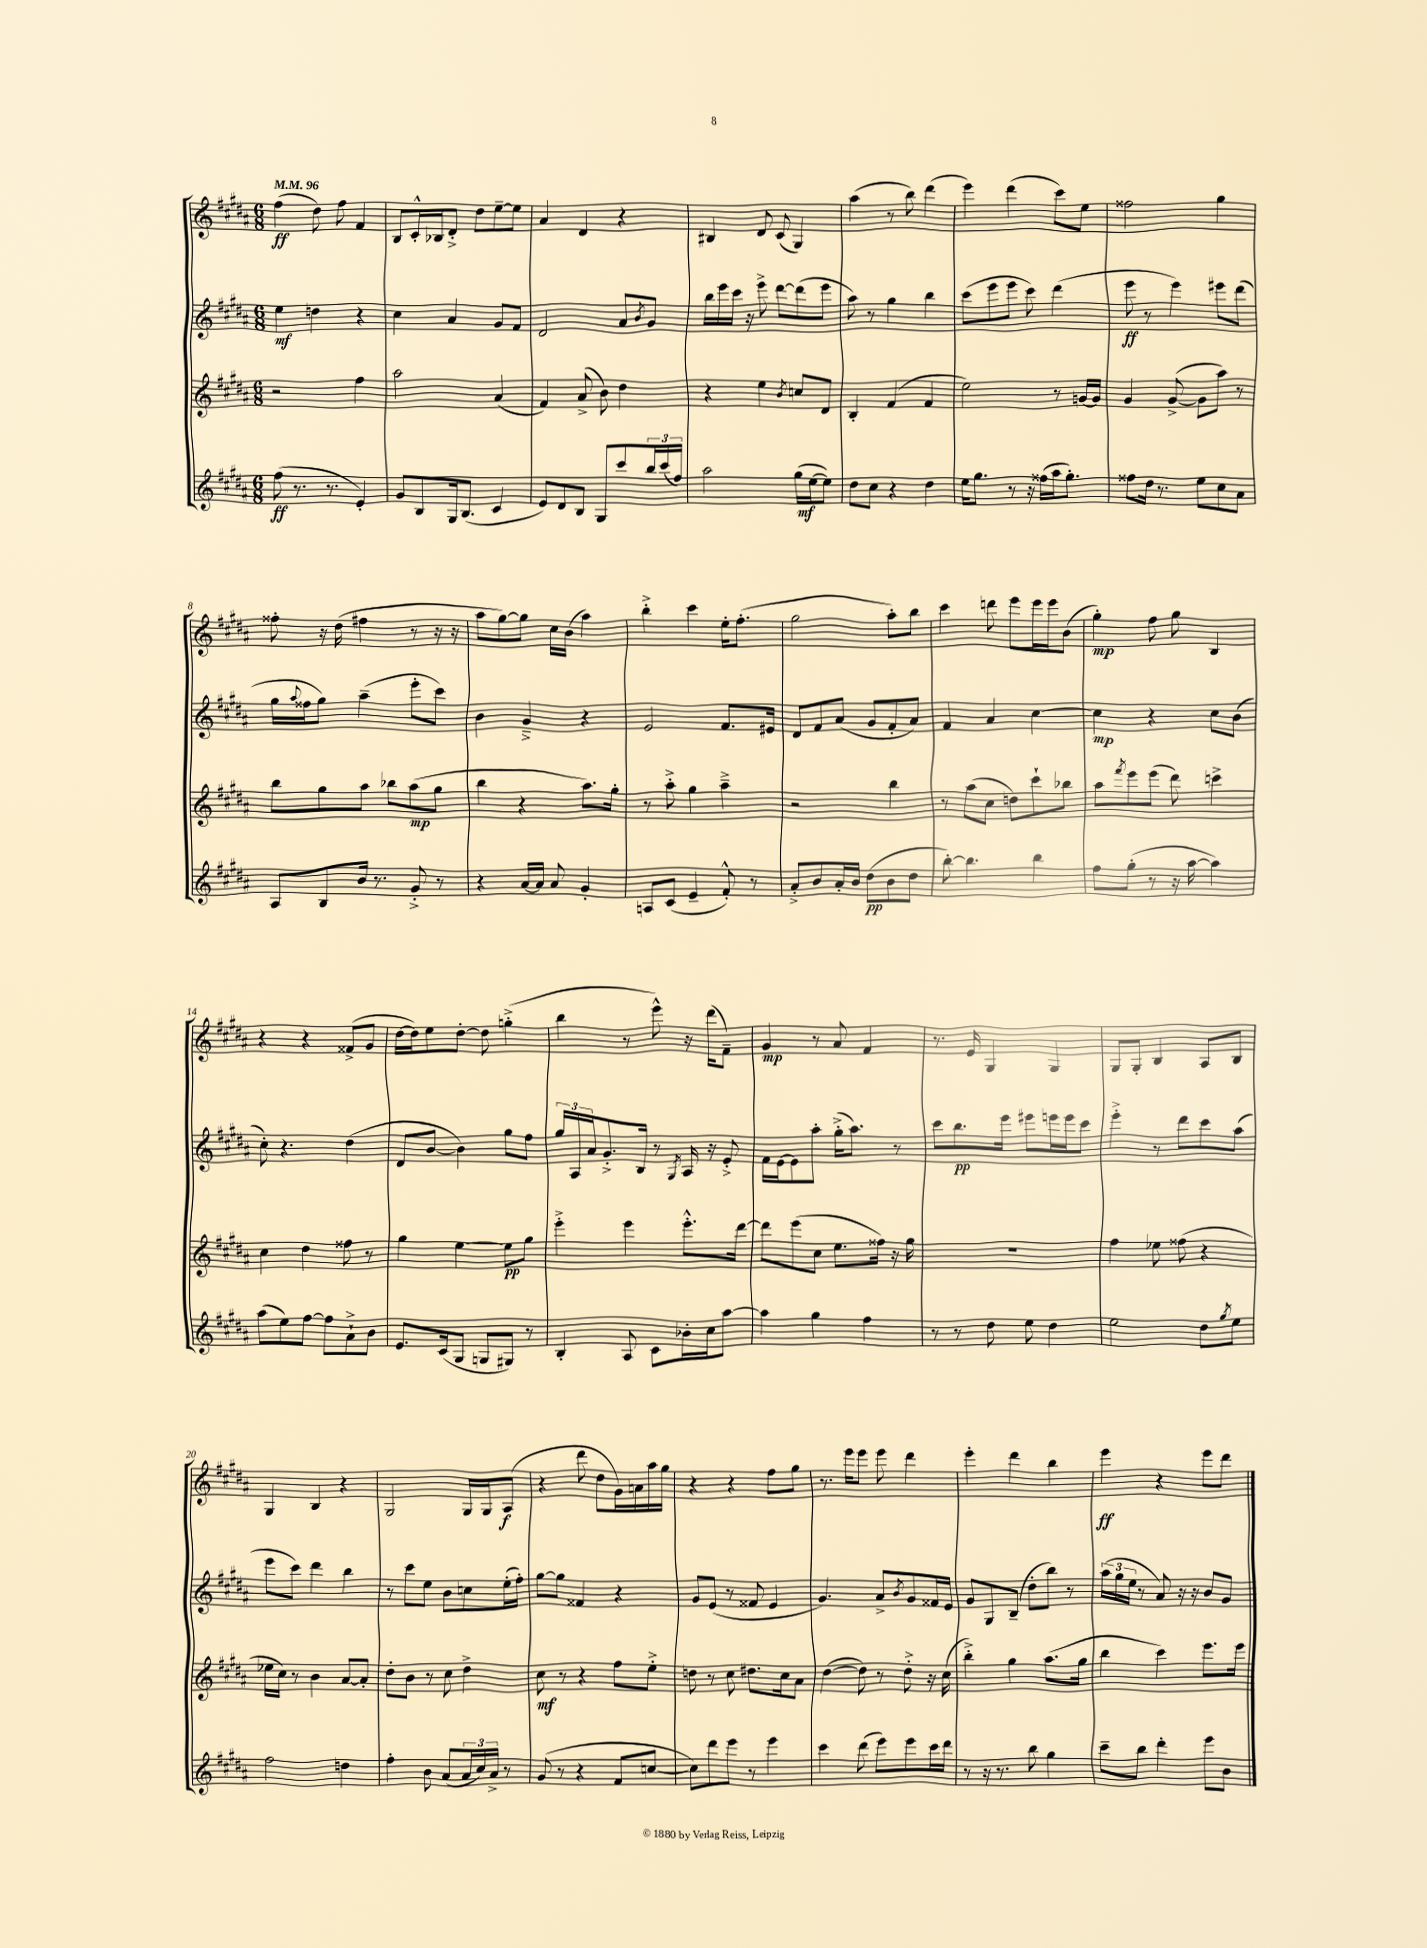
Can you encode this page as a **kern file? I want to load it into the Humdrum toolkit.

**kern	**dynam	**kern	**dynam	**kern	**dynam	**kern	**dynam
*part4	*part4	*part3	*part3	*part2	*part2	*part1	*part1
*staff4	*staff4	*staff3	*staff3	*staff2	*staff2	*staff1	*staff1
*clefG2	*	*clefG2	*	*clefG2	*	*clefG2	*
*k[f#c#g#d#a#]	*	*k[f#c#g#d#a#]	*	*k[f#c#g#d#a#]	*	*k[f#c#g#d#a#]	*
*M6/8	*	*M6/8	*	*M6/8	*	*M6/8	*
*MM96	*	*MM96	*	*MM96	*	*MM96	*
=1	=1	=1	=1	=1	=1	=1	=1
(8ff#\	ff	2r	.	4ee\	mf	(4ff#\	ff
8.r	.	.	.	.	.	.	.
.	.	.	.	4ddn\	.	8dd#\)	.
8.r	.	.	.	.	.	.	.
.	.	.	.	.	.	8ff#\	.
4e'/)	.	4ff#\	.	4r	.	4f#/	.
=2	=2	=2	=2	=2	=2	=2	=2
8g#/L	.	2aa#\	.	4cc#\	.	8B/L	.
8B/	.	.	.	.	.	16c#'^^/L	.
.	.	.	.	.	.	16B-X/J	.
16G#/k	.	.	.	4a#/	.	8d#'^/J	.
(8.B/J	.	.	.	.	.	.	.
.	.	.	.	.	.	8dd#\L	.
4c#/	.	(4a#/	.	8g#/L	.	[8ee~\	.
.	.	.	.	8f#/J	.	8ee\J]	.
=3	=3	=3	=3	=3	=3	=3	=3
8e/L)	.	4f#/)	.	2d#/	.	4a#/	.
8d#/	.	.	.	.	.	.	.
8B/J	.	(8a#^/	.	.	.	4d#/	.
8G#/L	.	8b\)	.	.	.	.	.
8ccc#/	.	4dd#\	.	8a#/L	.	4r	.
.	.	.	.	8qb/	.	.	.
24bb/L	.	.	.	8g#/J	.	.	.
(24ccc#/	.	.	.	.	.	.	.
24ff#/JJ)	.	.	.	.	.	.	.
=4	=4	=4	=4	=4	=4	=4	=4
2aa#\	.	4r	.	16bb\LL	.	4B#X/	.
.	.	.	.	16eee\	.	.	.
.	.	.	.	16ccc#\JJ	.	.	.
.	.	.	.	16r	.	.	.
.	.	4ee\	.	8eee^\	.	8d#/	.
.	.	.	.	[8ddd#\L	.	(8c#/	.
.	.	8qb/	.	.	.	.	.
(16gg#\LL	mf	8ccn/L	.	(8ddd#\]	.	4G#/)	.
[16ee\J	.	.	.	.	.	.	.
8ee\J])	.	8d#/J	.	8eee\J	.	.	.
=5	=5	=5	=5	=5	=5	=5	=5
8dd#\L	.	4B'/	.	8aa#\)	.	(4aa#\	.
8cc#\J	.	.	.	8r	.	.	.
4r	.	(4f#/	.	4gg#\	.	8r	.
.	.	.	.	.	.	8bb\)	.
4dd#\	.	4f#/	.	4bb\	.	(4ddd#\	.
=6	=6	=6	=6	=6	=6	=6	=6
16ee\KL	.	2ee\)	.	(8ccc#\L	.	4eee\)	.
8.gg#\J	.	.	.	.	.	.	.
.	.	.	.	8eee\	.	.	.
8r	.	.	.	8eee\J	.	(4ddd#\	.
16r	.	.	.	8ccc#\)	.	.	.
(16ff##X\LL	.	.	.	.	.	.	.
16aa#\J	.	8r	.	(4ddd#\	.	8ccc#\L)	.
8.gg#'\J)	.	.	.	.	.	.	.
.	.	[16gn/LL	.	.	.	8ee\J	.
.	.	16g/JJ]	.	.	.	.	.
=7	=7	=7	=7	=7	=7	=7	=7
8ff##X\L	.	4g#/	.	8eee\	ff	2ff##X\	.
16dd#\Jk	.	.	.	8r	.	.	.
8.r	.	.	.	.	.	.	.
.	.	([8g#^/	.	4eee\)	.	.	.
8ee\L	.	8g#\L]	.	.	.	.	.
8cc#\	.	8aa#\J)	.	8eee#X\L	.	4gg#\	.
8a#\J	.	8r	.	(8ddd#\J	.	.	.
!!LO:LB:g=z
=8	=8	=8	=8	=8	=8	=8	=8
8A#/L	.	8bb\L	.	16gg#\LL	.	8ff##X'\	.
.	.	.	.	8qqaa#/	.	.	.
.	.	.	.	16ff##X\J	.	.	.
8B/	.	8gg#\	.	8gg#\J)	.	16r	.
.	.	.	.	.	.	(16dd#\	.
16b/Jk	.	8aa#\J	.	(4aa#~\	.	4ff#X\	.
8.r	.	.	.	.	.	.	.
.	.	8bb-X\L	.	.	.	.	.
8g#'^/	.	(8aa#\	mp	8eee'\L	.	8r	.
8r	.	8gg#\J	.	8ccc#\J)	.	16r	.
.	.	.	.	.	.	16r	.
=9	=9	=9	=9	=9	=9	=9	=9
4r	.	4bb\	.	4b\	.	8aa#\L	.
.	.	.	.	.	.	[8gg#\)	.
[16a#/LL	.	4r	.	4g#~^/	.	8gg#\J]	.
16a#/JJ]	.	.	.	.	.	.	.
8a#/	.	.	.	.	.	16cc#\LL	.
.	.	.	.	.	.	(16b\JJ	.
4g#'/	.	8.aa#\L)	.	4r	.	4aa#\)	.
.	.	16gg#'\Jk	.	.	.	.	.
=10	=10	=10	=10	=10	=10	=10	=10
8An/L	.	8r	.	2e/	.	4bb'^\	.
(8c#/J	.	8aa#'^\	.	.	.	.	.
4e~/	.	4gg#\	.	.	.	4ccc#\	.
8f#'^^/)	.	4aa#~^\	.	8.f#/L	.	16ee'\KL	.
.	.	.	.	.	.	(8.ff#'\J	.
8r	.	.	.	.	.	.	.
.	.	.	.	16e#X/Jk	.	.	.
=11	=11	=11	=11	=11	=11	=11	=11
8a#'^/L	.	2r	.	8d#/L	.	2gg#\	.
8b/	.	.	.	8f#/	.	.	.
16a#'/L	.	.	.	(8a#/J	.	.	.
16b/JJ	.	.	.	.	.	.	.
(8dd#\L	pp	.	.	8g#/L	.	.	.
8b\	.	4bb\	.	8f#'/	.	8aa#'\L)	.
8dd#\J	.	.	.	8a#/J)	.	8bb\J	.
=12	=12	=12	=12	=12	=12	=12	=12
[8bb'\)	.	8r	.	4f#/	.	4ccc#\	.
4.bb\]	.	(8aa#\L	.	.	.	.	.
.	.	8cc#\J	.	4a#/	.	8dddn\	.
.	.	8ddn\L)	.	.	.	8eee\L	.
4bb\	.	8ccc#`\	.	[4cc#\	.	16eee\L	.
.	.	.	.	.	.	16eee\J	.
.	.	8bb-X\J	.	.	.	(8b\J	.
=13	=13	=13	=13	=13	=13	=13	=13
8ff#\L	.	8aa#\L	.	4cc#\]	mp	4gg#'\)	mp
.	.	8qfff#/	.	.	.	.	.
(8gg#'\J	.	8eee\	.	.	.	.	.
8r	.	(8eee\J	.	4r	.	8ff#\	.
16r	.	8ddd#\)	.	.	.	8gg#\	.
[16aa#\	.	.	.	.	.	.	.
4aa#\])	.	4cccn^\	.	8cc#\L	.	4B/	.
.	.	.	.	(8b\J	.	.	.
!!LO:LB:g=z
=14	=14	=14	=14	=14	=14	=14	=14
(8aa#\L	.	4cc#\	.	8cc#'\)	.	4r	.
8ee\)	.	.	.	4.r	.	.	.
[8ff#\J	.	4dd#\	.	.	.	4r	.
8ff#\L]	.	.	.	.	.	.	.
8a#`^\	.	8ff##X\	.	(4dd#\	.	(8f##X^/L	.
8b\J	.	8r	.	.	.	8g#/J	.
=15	=15	=15	=15	=15	=15	=15	=15
8.e/L	.	4gg#\	.	8d#/L	.	[16dd#\LL	.
.	.	.	.	.	.	16dd#\J])	.
.	.	.	.	[8b/J	.	8ee\	.
(16c#/k	.	.	.	.	.	.	.
8G#/J	.	[4ee\	.	4b\])	.	[8dd#'\J	.
8Gn/L	.	.	.	.	.	8dd#\]	.
8G#X/J)	.	8ee\L]	pp	8gg#\L	.	(4ggn'^\	.
8r	.	8gg#\J	.	8ff#\J	.	.	.
=16	=16	=16	=16	=16	=16	=16	=16
4B'/	.	4eee'^\	.	24gg#/LL	.	4bb\	.
.	.	.	.	24A#/	.	.	.
.	.	.	.	24a#/J	.	.	.
.	.	.	.	8.g#'^/	.	.	.
8A#/	.	4eee\	.	.	.	8r	.
.	.	.	.	16B/Jk	.	.	.
8c#\L	.	.	.	8r	.	8eee^^\)	.
.	.	.	.	8qG#/	.	.	.
16b-X'\L	.	8.eee'^^\L	.	16A#/	.	16r	.
16cc#\J	.	.	.	16r	.	(16ddd#\KL	.
[8aa#\J	.	.	.	8e'^/	.	8f#~\J)	.
.	.	[16ddd#\Jk	.	.	.	.	.
=17	=17	=17	=17	=17	=17	=17	=17
4aa#\]	.	8ddd#\L]	.	16f#\LL	.	4g#/	mp
.	.	.	.	[16e\J	.	.	.
.	.	(8eee\	.	8e\]	.	.	.
4gg#\	.	8cc#\J	.	8aa#'\J	.	8r	.
.	.	8.ee\L	.	(16gg#'^\KL	.	8a#/	.
.	.	.	.	8.aa#\J)	.	.	.
4ff#\	.	.	.	.	.	4f#/	.
.	.	16ff##X\Jk)	.	.	.	.	.
.	.	16r	.	8r	.	.	.
.	.	16gg#\	.	.	.	.	.
=18	=18	=18	=18	=18	=18	=18	=18
8r	.	2.r	.	8ccc#\L	.	8.r	.
8r	.	.	.	8.bb\	pp	.	.
.	.	.	.	.	.	16e/	.
8dd#\	.	.	.	.	.	4G#/	.
.	.	.	.	16eee\Jk	.	.	.
8ee\	.	.	.	8eee#X\L	.	.	.
4dd#\	.	.	.	16eeen\L	.	4G#/	.
.	.	.	.	16eee\J	.	.	.
.	.	.	.	8ccc#\J	.	.	.
=19	=19	=19	=19	=19	=19	=19	=19
2ee\	.	4ff#\	.	4eee'^\	.	8G#/L	.
.	.	.	.	.	.	8G#'/J	.
.	.	8ee-X\	.	8r	.	4B/	.
.	.	(8ff##X\	.	8ddd#\L	.	.	.
8dd#\L	.	4r	.	8ccc#\	.	8A#/L	.
8qgg#/	.	.	.	.	.	.	.
8ee\J	.	.	.	(8aa#\J	.	8B/J	.
!!LO:LB:g=z
=20	=20	=20	=20	=20	=20	=20	=20
2ff#\	.	16ee-X\LL	.	8eee\L	.	4G#/	.
.	.	16cc#\JJ)	.	.	.	.	.
.	.	8r	.	8ccc#\J)	.	.	.
.	.	4b\	.	4ddd#\	.	4B/	.
4ddn\	.	[8a#/L	.	4bb\	.	4r	.
.	.	8a#'/J]	.	.	.	.	.
=21	=21	=21	=21	=21	=21	=21	=21
4ff#'\	.	8dd#'\L	.	8r	.	2G#/	.
.	.	8b\J	.	8ccc#\L	.	.	.
8b\	.	8r	.	8ee\J	.	.	.
(8a#/L	.	8cc#\	.	8b\L	.	.	.
24a#/L	.	4dd#^\	.	8ccn\	.	16G#/LL	.
24cc#/)	.	.	.	.	.	.	.
.	.	.	.	.	.	16G#/J	.
24a#^/JJ	.	.	.	.	.	.	.
8r	.	.	.	(16ee'\L	.	(8A#/J	f
.	.	.	.	16ff#'\JJ)	.	.	.
=22	=22	=22	=22	=22	=22	=22	=22
(8g#/	.	8cc#\	mf	[8gg#\L	.	4r	.
8r	.	8r	.	8gg#\J]	.	.	.
4r	.	4r	.	4f##X/	.	8ddd#\	.
.	.	.	.	.	.	8dd#\L	.
8f#/L	.	8ff#\L	.	4r	.	16g#\L)	.
.	.	.	.	.	.	16an\	.
[8ccn/J	.	8ee'^\J	.	.	.	16aa#\	.
.	.	.	.	.	.	16gg#\JJ	.
=23	=23	=23	=23	=23	=23	=23	=23
8cc\L])	.	8ddn\	.	8g#/L	.	4r	.
8ddd#\	.	8r	.	(8e/J	.	.	.
8eee\J	.	8cc#\	.	8r	.	4r	.
8r	.	8.dd#X\L	.	8f##X/	.	.	.
4eee\	.	.	.	4e/	.	8ff#\L	.
.	.	16cc#\k	.	.	.	.	.
.	.	8a#\J	.	.	.	8gg#\J	.
=24	=24	=24	=24	=24	=24	=24	=24
4ccc#\	.	([4dd#\	.	4.g#/)	.	8.r	.
.	.	.	.	.	.	16eee\KL	.
(8ddd#\	.	8dd#\])	.	.	.	8eee\J	.
8eee\L)	.	8r	.	8a#^/L	.	8eee\	.
.	.	.	.	8qb/	.	.	.
8eee\	.	8dd#'^\	.	8g#/	.	4ddd#\	.
16ccc#\L	.	16r	.	16f##X/L	.	.	.
16ddd#\JJ	.	(16cc#\	.	16e/JJ	.	.	.
=25	=25	=25	=25	=25	=25	=25	=25
8r	.	4bb'^\)	.	8g#/L	.	4eee'\	.
16r	.	.	.	8G#/	.	.	.
8.r	.	.	.	.	.	.	.
.	.	4gg#\	.	(8B~/J	.	4ddd#\	.
8bb\	.	.	.	8dd#'\L	.	.	.
4gg#\	.	(8.aa#\L	.	8bb\J)	.	4bb\	.
.	.	.	.	8r	.	.	.
.	.	16gg#\Jk	.	.	.	.	.
=26	=26	=26	=26	=26	=26	=26	=26
8ccc#~\L	.	4bb\	.	(24aa#\LL	.	4eee\	ff
.	.	.	.	24gg#\	.	.	.
.	.	.	.	24ee\JJ	.	.	.
8bb\J	.	.	.	8r	.	.	.
4ddd#'\	.	4ccc#\)	.	8a#/)	.	4r	.
.	.	.	.	16r	.	.	.
.	.	.	.	16r	.	.	.
8eee\L	.	8.eee\L	.	8b/L	.	8eee\L	.
8b\J	.	.	.	8g#/J	.	8ddd#\J	.
.	.	16eee\Jk	.	.	.	.	.
==	==	==	==	==	==	==	==
*-	*-	*-	*-	*-	*-	*-	*-
